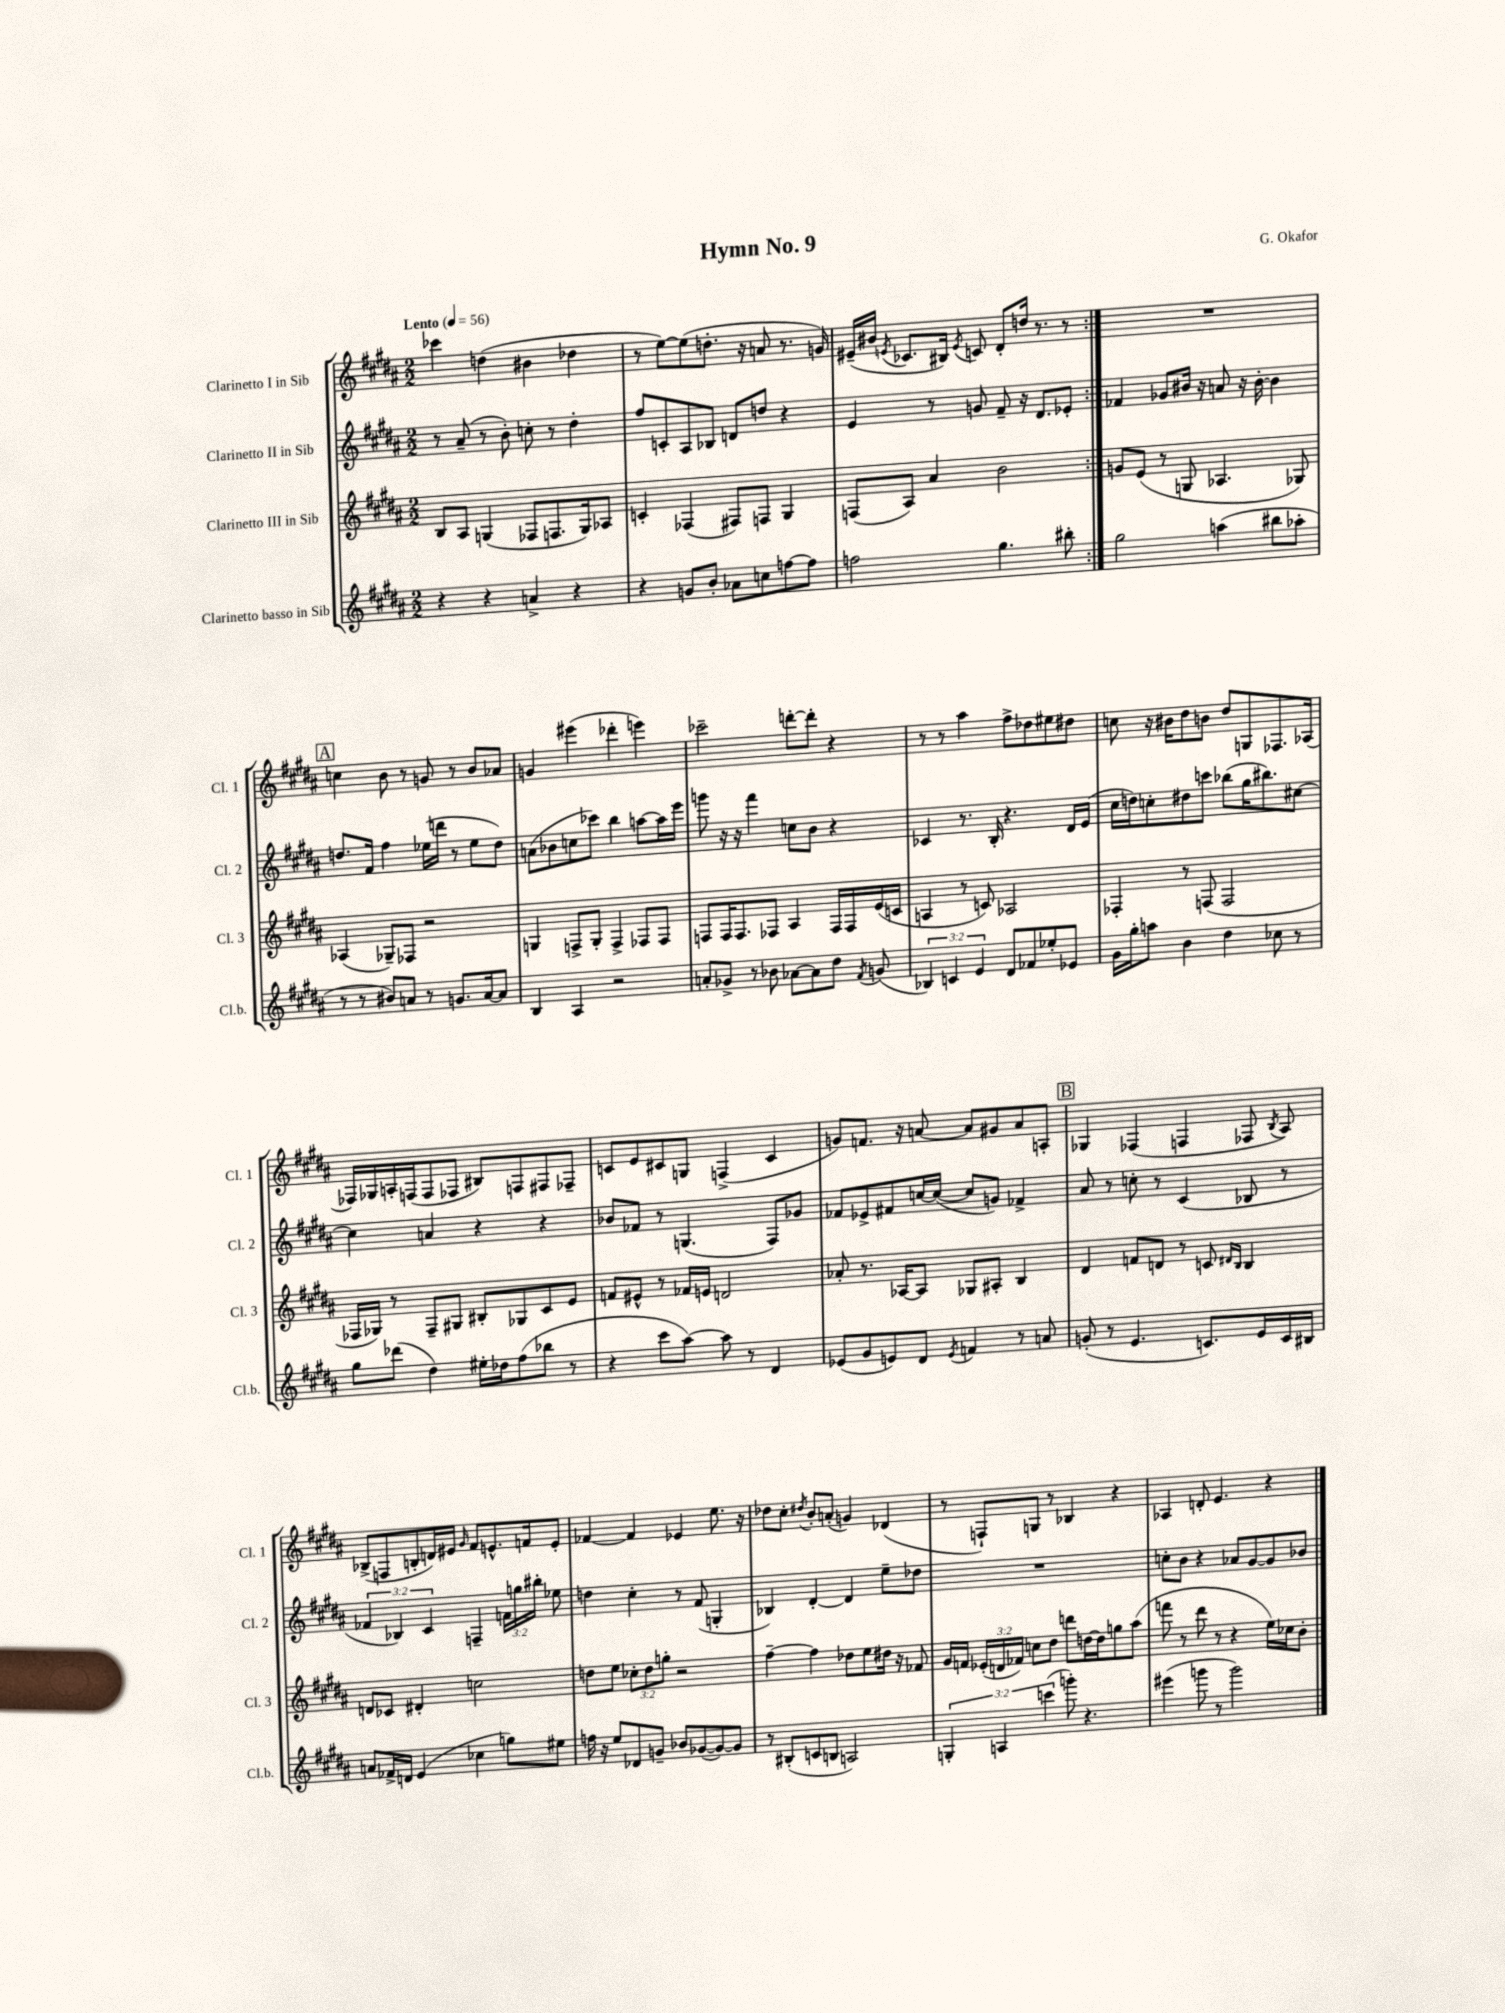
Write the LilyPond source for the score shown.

\header { title = "Hymn No. 9" composer = "G. Okafor" }
<<
\new StaffGroup <<
\new Staff = "s0" \with { instrumentName = "Clarinetto I in Sib" shortInstrumentName = "Cl. 1" } {
    \clef treble \key b \major \numericTimeSignature \time 2/2 \tempo "Lento" 4 = 56
    \autoBeamOff \repeat volta 2 { ces'''4 d''4( bis'4 des''4 |
    r8 e''8[~) e''8( d''8.]-. r16 a'8 r8. g'16) |
    eis'16[--( bis'16] \acciaccatura { e'8 } ces'8.[ bis16]) \acciaccatura { e'8 } c'8 dis'8[-. d''16] r8. r8 | }
    R1 |
    \mark \markup { \box "A" } c''4 b'8 r8 g'8 r8 b'8[ aes'8] |
    g'4 eis'''4( des'''4-. e'''4) |
    ces'''2-- d'''8[~-. d'''8]-. r4 |
    r8 r8 ais''4 fis''8[-> des''8 eis''8 dis''8] |
    c''8 r16 bis'16[ dis''8 b'8] dis''8[ g8 fes8. aes16]( |
    fes16[) ges16 a16-. f16( f8 fes8] bis8[) f8 fis8 fes8]-- |
    c'8[ e'8 cis'8 g8] f4->( cis'4 |
    g'8[) f'8.] r16 a'8~ a'8[ gis'8 a'8 a8]-. |
    \mark \markup { \box "B" } ges4 fes4( f4 fes8 \acciaccatura { b8 } ais8) |
    bes8[->( f8 b8-. d'16) eis'16] \grace { gis'16 } fis'8[ e'8.-^ f'16 e'8]-. |
    fes'4~ fes'4 ees'4 e''8. r16 |
    des''8[ cis''8]-. \acciaccatura { dis''8 } b'8[-. a'8]-.( g'4) des'4( |
    r8 f8[-!) g8] r8 bes4 r4 |
    aes4 d'8-. e'4. r4 \bar "|." |
}
\new Staff = "s1" \with { instrumentName = "Clarinetto II in Sib" shortInstrumentName = "Cl. 2" } {
    \clef treble \key b \major \numericTimeSignature \time 2/2 \override Staff.TupletNumber.text = #tuplet-number::calc-fraction-text
    \autoBeamOff \repeat volta 2 { r8 ais'8--( r8 b'8-.) c''8-. r8 dis''4-. |
    fis''8[ c'8-. ais8 bes8] d'8[ d''8] r4 |
    e'4 r8 g'8 fis'8-- r16 dis'8.[ ees'8]-. | }
    fes'4 ges'8[ bis'16] r16 a'8 r16 bis'16~-. bis'4 |
    \mark \markup { \box "A" } d''8.[ fis'16] fis''4 ees''16[( d'''16] r8 ees''8[ d''8]) |
    a'8[( bes'8 c''8 ces'''8]) b''4 a''8[~ a''16 e'''16] |
    g'''8 r16 r16 fis'''4 c''8[ b'8] r4 |
    ces'4 r8. b16-. r4. dis'16[ e'16]( |
    cis''16[ d''16) c''8-. dis''8 c'''8] bes''8[( gis''16 bis''8.) cis''8]~ |
    cis''4 a'4 r4 r4 |
    bes'8[ fes'8] r8 g4.( fis8[) ges'8] |
    fes'8[ ees'8-> fis'8 c''16~ c''16]~( c''8[ g'8]) fes'4-> |
    \mark \markup { \box "B" } ais'8 r8 c''8-. r8 cis'4( bes8 r8 |
    \tuplet 3/2 { fes'4 bes4) cis'4 } f4-- \tuplet 3/2 { f'16[ g''16 bis''16]-. } ees''8 |
    d''4 cis''4-. r8 fis'8( g4-. |
    bes4) dis'4~-. dis'4 e''8[-- des''8] |
    R1 |
    c''8[-. b'8] r4 aes'8[ gis'8~ gis'8 bes'8] \bar "|." |
}
\new Staff = "s2" \with { instrumentName = "Clarinetto III in Sib" shortInstrumentName = "Cl. 3" } {
    \clef treble \key b \major \numericTimeSignature \time 2/2 \override Staff.TupletNumber.text = #tuplet-number::calc-fraction-text
    \autoBeamOff \repeat volta 2 { b8[ ais8] g4( fes8[ f8. g16) aes8] |
    c'4-. fes4( fis8[) f8] gis4 |
    f8[( ais8]) ais'4 b'2 | }
    g'8[ e'8]( r8 g8 aes4. ges8) |
    \mark \markup { \box "A" } aes4( ges8[--) fes8] r2 |
    g4 f8[-> g8]-. f4-> fes8[ fes8] |
    f8[ f16 f8. fes8] ais4 fes16[ fes16 e'16( c'16] |
    a4 r8 c'8) aes2 |
    fes4-. r8 f8( f2 |
    fes16[ ges16]) r8 fes8[-- gis8] bis8[-. ges8 cis'8 e'8] |
    f'8[ eis'8]-^ r8 fes'16[ e'16] d'2 |
    aes'8-. r8. aes16[~ aes8] ges8[ ais8]-. b4 |
    \mark \markup { \box "B" } dis'4 f'8[ d'8] r8 c'8 \grace { dis'16[ b16] } b4 |
    d'8[ ces'8] dis'4-. c''2 |
    d''8[ e''8] \tuplet 3/2 { ces''8[-. d''8 g''8]-. } r2 |
    fis''4~-- fis''4 des''8[ e''8 dis''16] r16 fes'8 |
    gis'16[ f'16] \tuplet 3/2 { ees'16[-.( d'16 fes'16]) } c''8[ dis''8] d'''8[ d''16~ d''16 g''8 ais''8]( |
    f'''8 r8 dis'''8 r8 r4 e''16[) ces''16 b'8]-. \bar "|." |
}
\new Staff = "s3" \with { instrumentName = "Clarinetto basso in Sib" shortInstrumentName = "Cl.b." } {
    \clef treble \key b \major \numericTimeSignature \time 2/2 \override Staff.TupletNumber.text = #tuplet-number::calc-fraction-text
    \autoBeamOff \repeat volta 2 { r4 r4 a'4-> r4 |
    r4 g'8[ b'8]-. aes'8[ c''8 f''8~ f''8] |
    f''2 gis''4. bis''8-. | }
    gis''2 a''4( bis''8[ aes''8]-. |
    \mark \markup { \box "A" } r8 r8 bis'8[) a'8] r8 g'8.[ a'16~ a'8] |
    b4 ais4 r2 |
    a'8[-. ges'8]-> r8 bes'8 aes'8[~ aes'8 dis''8] \acciaccatura { fis'8 } g'8( |
    \tuplet 3/2 { bes4) c'4 e'4 } dis'8[ fes'8 ees''8-. ees'8] |
    gis'16[ gis''16-. a''8] b'4 dis''4 ces''8 r8 |
    gis''8[ des'''8]( dis''4) eis''16[-. des''16 fis''8( bes''8] r8 |
    r4 cis'''8[ ais''8]~) ais''8 r8 dis'4 |
    ees'8[( gis'8 e'8) dis'8] \acciaccatura { e'8 } f'4 r8 a'8 |
    \mark \markup { \box "B" } g'8-.( r8 e'4. c'8.[) e'16 c'16 bis16] |
    a'8[ fes'16-> d'16] e'4( ces''4 g''8[) eis''8] |
    f''16 r16 e''8[ des'8 g'8]-- bes'8[ ges'8~( ges'8~) ges'8] |
    r8 bis8[-.( c'8 b8] a2) |
    \tuplet 3/2 { g4-. a4 c'''4( } g'''8-.) r4. |
    eis'''4( g'''8 r8 g'''2) \bar "|." |
}
>>
>>
\layout { \context { \Score \remove "Bar_number_engraver" } }
